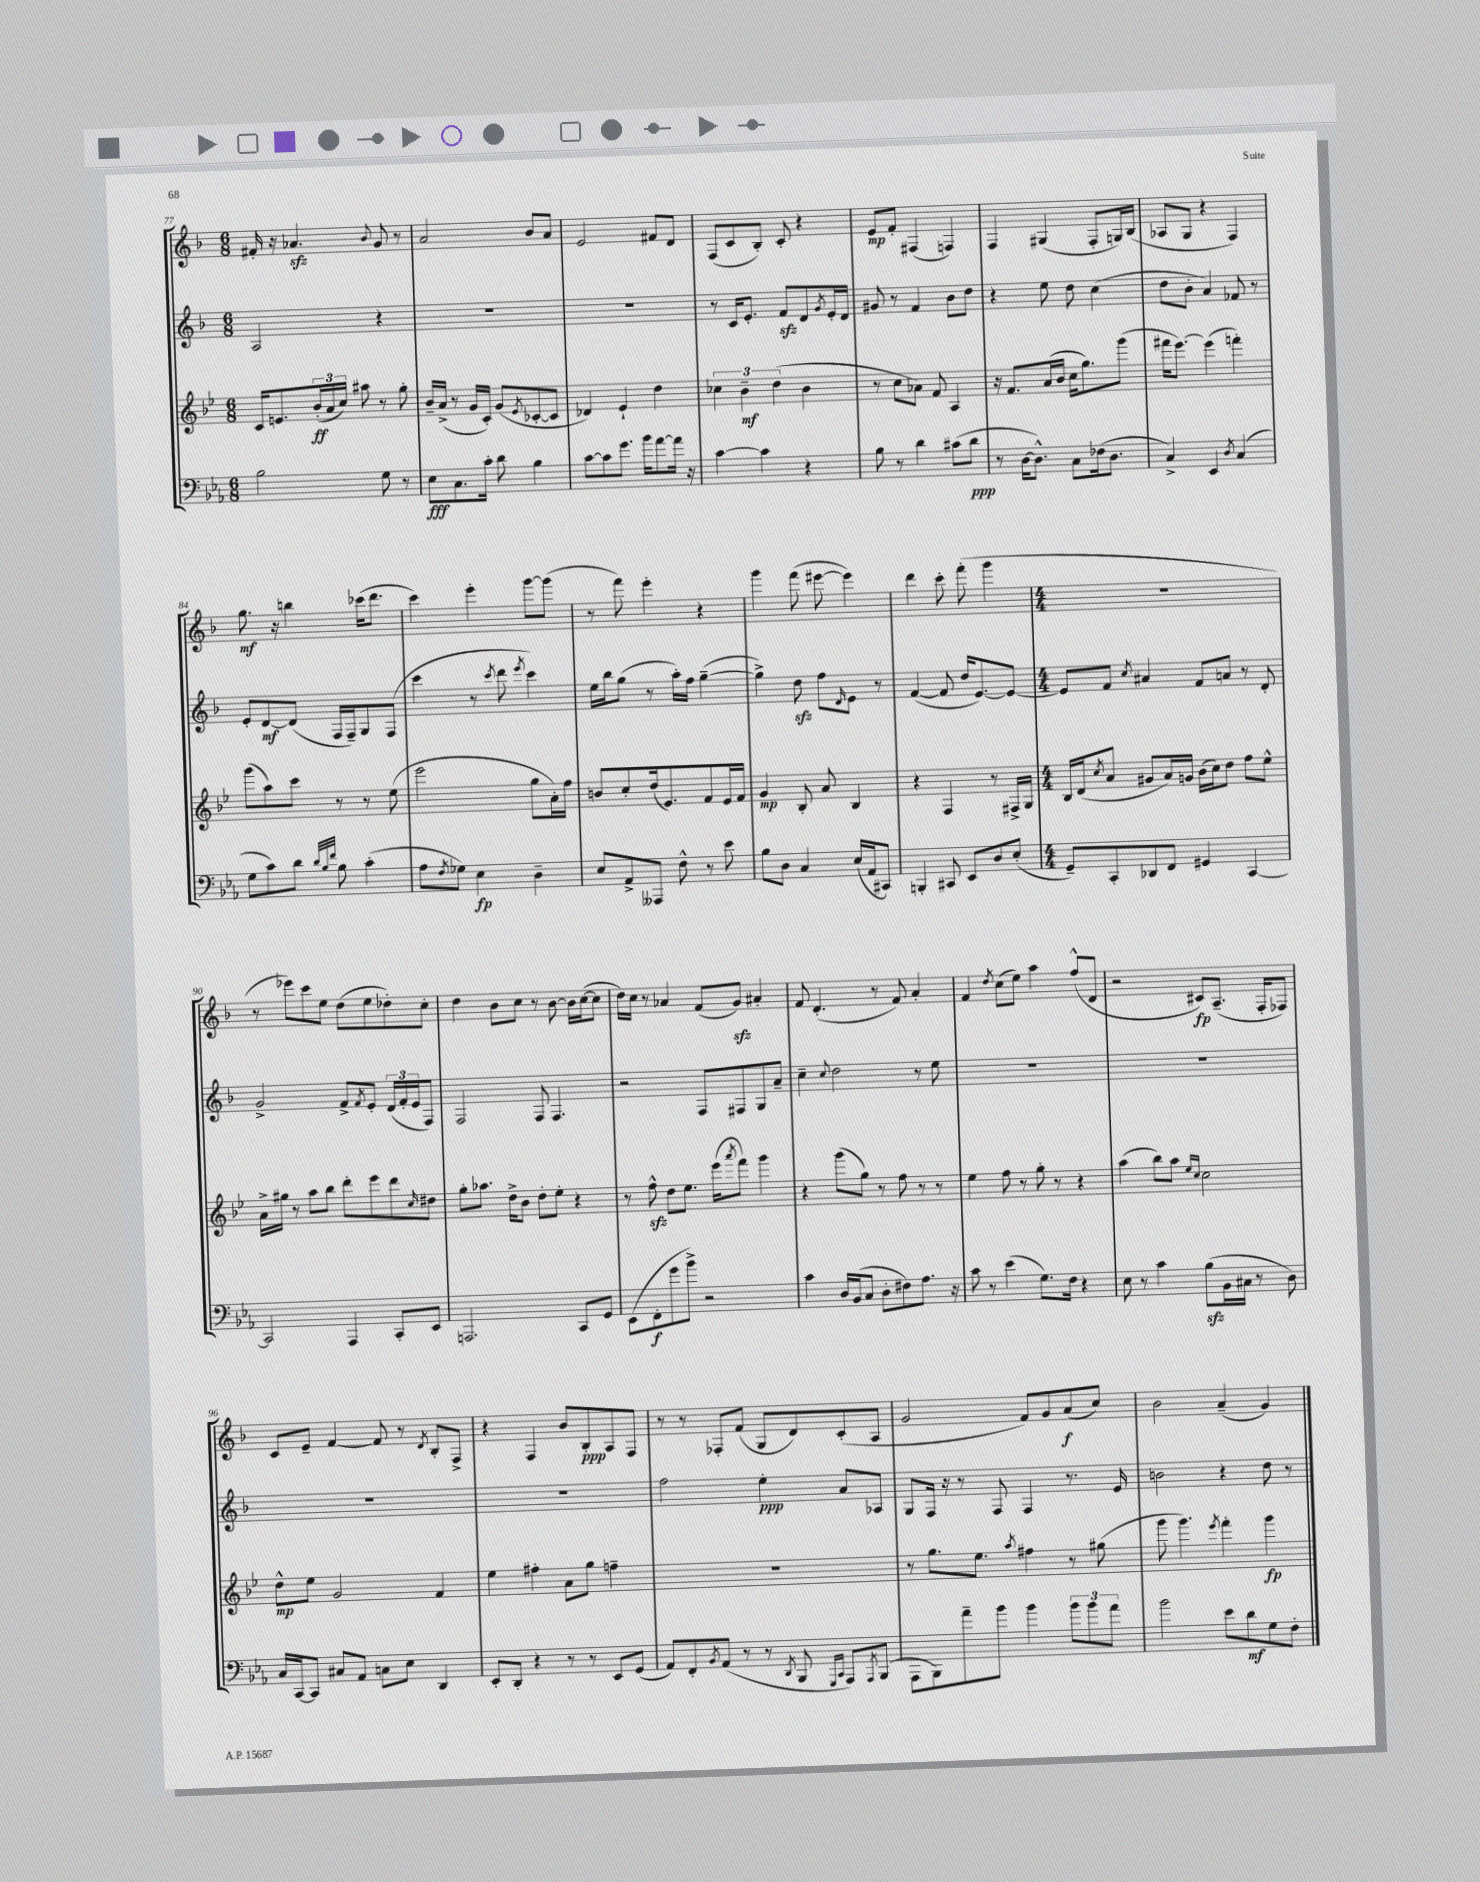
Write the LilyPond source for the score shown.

<<
\new StaffGroup <<
\new Staff = "s0" {
    \clef treble \key f \major \numericTimeSignature \time 6/8
    fis'16-. r16 aes'4.\sfz \appoggiatura { bes'8 } g'8 r8 |
    a'2 bes'8 a'8 |
    e'2 fis'8 d'8 |
    f8( c'8 bes8-.) c'8-. r4 |
    e'8\mp f'8-. fis4( f4) |
    f4 gis4( f8-. g16) bes16( |
    aes8 g8 r4 f4) |
    g''8.\mf r16 b''4 ces'''16( d'''8. |
    c'''4) e'''4-. g'''8~ g'''8( |
    r8 f'''8) e'''4-. r4 |
    g'''4 f'''8( eis'''8~ eis'''4) |
    d'''4 c'''8-. f'''8-.( g'''4 |
    \numericTimeSignature \time 4/4 R1 |
    r8 ees'''8) c'''8 e''8 d''8( e''8 des''8-.) c''8-. |
    d''4 bes'8 c''8 r8 bes'8~ bes'16 c''16~( c''8 |
    d''16) c''16 r8 aes'4 f'8( g'8\sfz) ais'4-. |
    f'8 d'4.-.( r8 f'8) a'4-. |
    f'4 \acciaccatura { d''8 } c''8( e''8) a''4 f''8-^( d'8 |
    r2 cis'8\fp) a8.--( f16-. fes8) |
    c'8 e'8-- f'4~ f'8 r8 \acciaccatura { d'8 } bes8-. f8-> |
    r4 f4 bes'8 bes8-.\ppp a8 f8 |
    r8 r8 fes8-. f'8( g8 d'8) c'8-.( a8 |
    g'2 f'8) g'8 a'8\f( c''8) |
    bes'2 a'4--( g'4) \bar "|." |
}
\new Staff = "s1" {
    \clef treble \key f \major \numericTimeSignature \time 6/8
    a2 r4 |
    R2. |
    R2. |
    r8 c'16 e'8.-. f'8\sfz d'8 \acciaccatura { g'8 } e'16-. d'16 |
    gis'8 r8 f'4 bes'8 d''8 |
    r4 e''8 d''8 c''4( |
    d''8 bes'8-. a'4) fes'8 r8 |
    e'8-. d'8~\mf d'8( f16 f16--) g8 f8( |
    c'''4 r8 \acciaccatura { c'''8 } d'''8 \acciaccatura { e'''8 } c'''4) |
    e''16 bes''16 g''8( r8 a''16-.) f''16 g''4~--( |
    g''4->) d''8\sfz f''8 \grace { d'16 } e'8 r8 |
    f'4~( f'8 d''16 e'8.~) e'8~ |
    \numericTimeSignature \time 4/4 e'8 f'8 \acciaccatura { c''8 } ais'4 f'8 a'8 r8 d'8-. |
    g'2-> f'8-> \acciaccatura { f'8 } e'8-. \tuplet 3/2 { d'16( f'16-. e'16 } f8) |
    f2 f8 f4. |
    r2 f8 fis8 g8 a'8-- |
    c''4-- \appoggiatura { c''8 } d''2 r8 e''8 |
    R1 |
    R1 |
    R1 |
    R1 |
    f''2 e''4-.\ppp a'8 aes8 |
    g8 f16 r16 r8 f8 f4 r8. e'16 |
    b'2 r4 d''8 r8 \bar "|." |
}
\new Staff = "s2" {
    \clef treble \key bes \major \numericTimeSignature \time 6/8
    c'16 e'8. \tuplet 3/2 { bes'16-.\ff( a'16 c''16) } ais''8 r8 g''8-. |
    bes'16-- a'16->( r8 g'16 c'16-.) g'8( \acciaccatura { ees'8 } ces'8~-. ces'8 |
    des'4) ees'4-! d''4 |
    \tuplet 3/2 { ces''4 bes'4--\mf d''4( } bes'4 |
    r8 c''8 aes'8) f'8 a4 |
    r16 f'8. a'16( bes'16 c''16 g''8.) g'''8( |
    fis'''16 ees'''8.~) ees'''4( f'''4-.) |
    g'''8( a''8) c'''8 r8 r8 ees''8( |
    ees'''2 g''8 a'16-.) f''16 |
    b'8 c''8-. d''16( ees'8.) f'8 ees'16 f'16 |
    g'4\mp bes8-. a'8 bes4 |
    r4 f4 r8 fis16-> g16 |
    \numericTimeSignature \time 4/4 bes16 d'16( \acciaccatura { c''8 } a'8 gis'8 a'16) g'16 bes'16( c''16) d''8 f''8 ees''8-^ |
    a'16-> gis''16 r8 a''8 bes''8 d'''8-. ees'''8 d'''8 \grace { c''16 } dis''8 |
    g''8-. aes''8. d''16-> bes'8 d''8-. ees''8-. r4 |
    r8 f''8-^\sfz d''8 ees''8. ees'''16( \acciaccatura { a'''8 } f'''8) g'''4 |
    r4 g'''8( g''8) r8 f''8 r8 r8 |
    ees''4 f''8 r8 g''8-. r8 r4 |
    a''4( bes''8) a''8 \grace { ees''16 c''16 } c''2 |
    d''8-^\mp ees''8 g'2 f'4 |
    ees''4 fis''4-. a'8 g''8 f''4-- |
    R1 |
    r8 g''8. ees''8. \acciaccatura { a''8 } fis''4 r8 gis''8( |
    g'''8 g'''4.) \acciaccatura { ees'''8 } f'''4-. g'''4\fp \bar "|." |
}
\new Staff = "s3" {
    \clef bass \key ees \major \numericTimeSignature \time 6/8
    bes2 g8 r8 |
    ees8\fff c8. c'16-. d'8 bes4 |
    c'8~ c'8 g'8. bes'16 aes'8~ aes'16 r16 |
    c'4~ c'4 r4 |
    bes8 r8 d'4 cis'8( d'8\ppp |
    r8 d16~ d8.-^) c8 fes16( d8. |
    c4->) ees,4 \acciaccatura { d8 } c4( |
    g8 c'8) d'8 \grace { d'32 bes32 f'32 } bes8 c'4-.( |
    aes8 \acciaccatura { f8 } ges8) ees4\fp d4-- |
    ees8 aes,8-> aeses,,8 f8-^ r8 ees'8 |
    bes8 d8 c4 ees16( aes,16 cis,8) |
    b,,4-. cis,8 ees,8 d8 ees8-.( |
    \numericTimeSignature \time 4/4 g,8--) c,8-. des,8 f,8 gis,4 c,4~ |
    c,2 aes,,4 c,8-. ees,8 |
    a,,2. c,8 g,8 |
    ees,8( f,8-.\f g'8 bes'8->) r2 |
    c'4 d16 bes,16( c8 d8-. fis8) aes8. r16 |
    c'8 r8 ees'4( g8.) f16 r4 |
    ees8 r8 c'4 bes8\sfz( bes,16 cis16 r8 d8) |
    c16 c,16~ c,8 cis8 aes,8 c8 ees8 d,4 |
    ees,8-. d,8-. r4 r8 r8 ees,8 g,8( |
    aes,8) f,8-. \acciaccatura { bes,8 } aes,8( r8 r8 \acciaccatura { d,8 } bes,,8 \grace { g,,16 c,16 } aes,,8) \acciaccatura { aes,,8 } bes,,8( |
    aes,,8 bes,,8) aes'8-- bes'8 bes'4 \tuplet 3/2 { bes'8 bes'8 aes'8 } |
    bes'2 ees'8 d'8\mf g8 f8-. \bar "|." |
}
>>
>>
\layout { \context { \Score currentBarNumber = #77 } }
